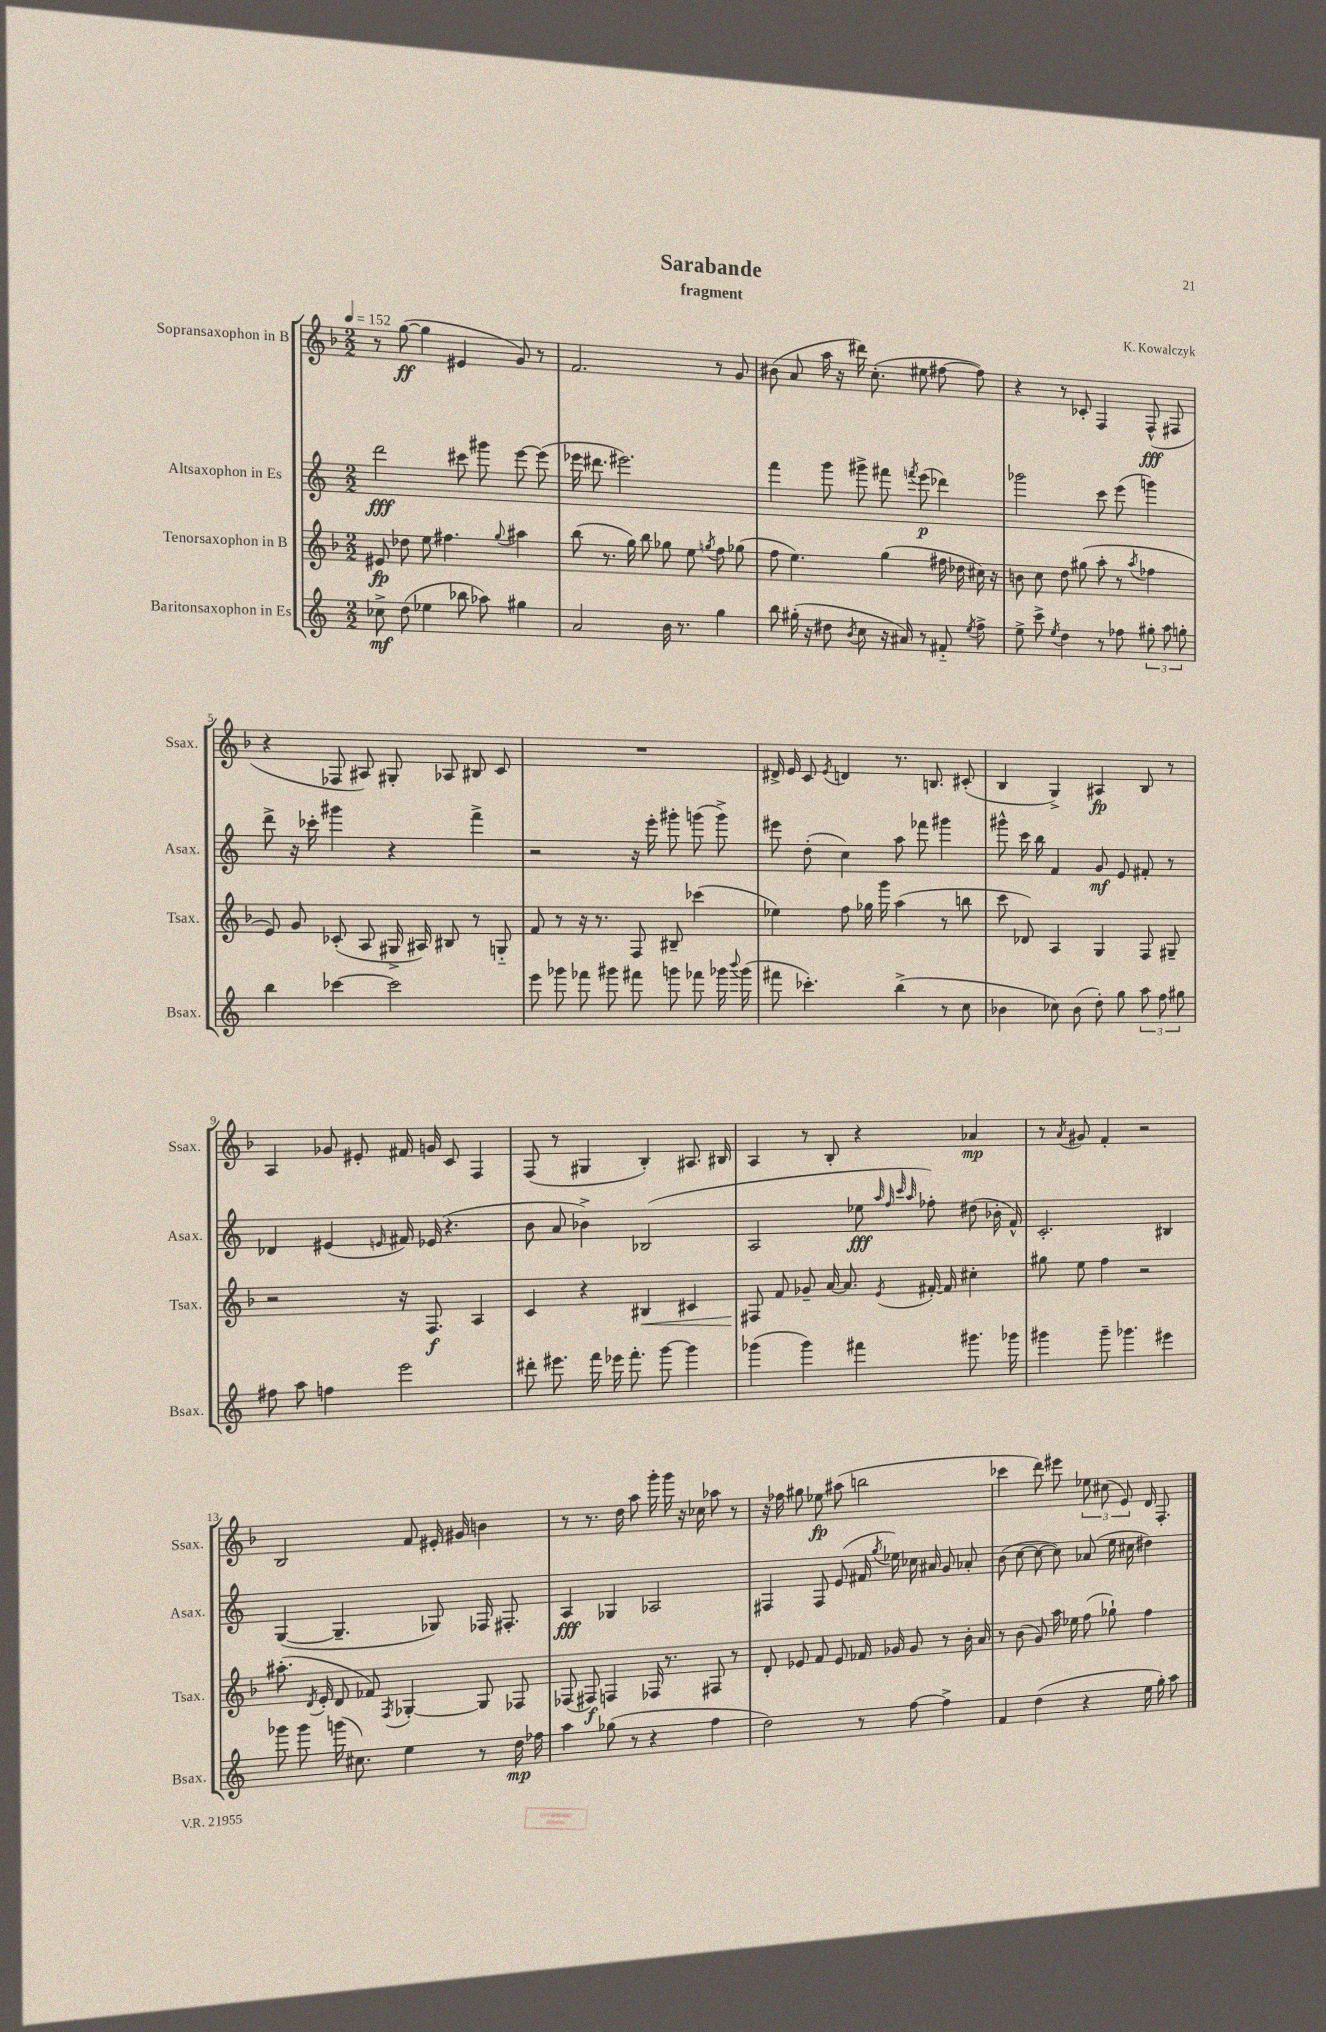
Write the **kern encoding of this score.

**kern	**kern	**kern	**kern
*staff4	*staff3	*staff2	*staff1
*clefG2	*clefG2	*clefG2	*clefG2
*k[]	*k[b-]	*k[]	*k[b-]
*M2/2	*M2/2	*M2/2	*M2/2
*MM152	*MM152	*MM152	*MM152
8cc-^\	8e#/	2ddd\	8r
(8dd\	8dd-\	.	([8gg\
4ee-\	8ee\	.	4gg\]
.	4.ff#\	.	.
8bb-\	.	8ccc#\	4e#/
8aa-\)	.	8ggg#\	.
.	8qqgg/	.	.
4gg#\	4aa#\	[8eee\	8g/)
.	.	(8eee\]	8r
=	=	=	=
2a/	(8bb-\	16eee-\	2.f/
.	.	8.ddd#\	.
.	8.r	.	.
.	.	2.eee#\)	.
.	16gg\)	.	.
.	8bb-\	.	.
16b\	8gg-\	.	.
8.r	.	.	.
.	8ee\	.	.
.	8qgg/	.	.
4gg\	8ff\	.	8r
.	(8gg-\	.	8g/
=	=	=	=
8bb\	8ff\	4fff\	(8b#\
(16gg#'\	4.ee\)	.	8a/
16r	.	.	.
8dd#\	.	8ggg\	16aa\
.	.	.	16r
8qb/	.	.	.
8cc\	.	8ggg#^\	16ddd#\)
.	.	.	(8.cc'\
16r	(4gg\	8fff#\	.
16a#/)	.	.	.
.	.	8qfff/	.
8r	.	(8eee\	8ee#\
8f#'~/	16ff#\	4ddd-\)	[8ff#\
.	16dd-\	.	.
8qee/	.	.	.
8ff^\	16cc#\)	.	8ff#\])
.	16r	.	.
=	=	=	=
8ee^\	8b\	2ggg-\	4r
8ccc^\	8cc\	.	.
8qee/	.	.	.
4dd\	8dd\	.	8r
.	(8gg#\	.	8c-'/
8r	8aa'\	8ccc\	4F/
8ff-\	8r	(8eee\	.
.	8qaa/	.	.
12gg#'\	4ff-\	4ggg\)	(8F^^/
12aa\	.	.	.
.	.	.	8F#/
12gg'\	.	.	.
=	=	=	=
4bb\	8e/)	8ddd^\	4r
.	8g/	16r	.
.	.	16ccc-'\	.
[4ccc-\	(8c-'/	4ggg#\	8F-/
.	8A/	.	8A#/)
2ccc-\]	16G#^/	4r	8G#'/
.	16A#/)	.	.
.	8B#/	.	8A-/
.	8r	4fff^\	8B#/
.	8G'~/	.	8c/
=	=	=	=
8eee\	8f/	2r	1r
8ggg-\	8r	.	.
8fff-\	16r	.	.
.	8.r	.	.
8ggg#\	.	.	.
8fff#\	8F/	16r	.
.	.	16eee'\	.
8ggg\	8B#~/	8ggg#'\	.
8fff-\	(4ccc-\	(8ggg\	.
16ggg-\	.	8ggg^\)	.
8qqbbb/	.	.	.
(16ggg-\	.	.	.
=	=	=	=
8fff#\	4ee-\)	8eee#\	16d#^/
.	.	.	16e/
4.ccc-'\)	.	(8dd'\	8c/
.	.	.	8qe/
.	8ff\	4cc\)	4d/
.	16gg-\	.	.
.	16ggg\	.	.
(4bb^\	(4aa\	8aa\	8.r
.	.	8fff-\	.
.	.	.	8.B/
8r	8r	4ggg#\	.
8cc\	8bb\	.	(8c#'/
=	=	=	=
4b-\	8ccc\	8ggg#^^\	4B-/
.	8d-/)	16ccc\	.
.	.	16bb\	.
8cc-\)	4A/	4f/	4G^/)
(8b-\	.	.	.
8dd'\)	4G/	8g/	4A#/
8gg\	.	8e/	.
12aa\	8F/	8f#'/	8B-/
12ff\	.	.	.
.	8G#~/	8r	8r
12gg#\	.	.	.
=	=	=	=
8ff#\	2r	4d-/	4A/
8aa\	.	.	.
4ff\	.	(4e#/	8g-/
.	.	.	8e#'/
.	.	16qqe/	.
2eee\	16r	16f#/)	16f#/
.	8.F/	(16e-/	16g/
.	.	4.r	8c/
.	4A/	.	4F/
=	=	=	=
8ddd#'\	4c/	8b\	(8F/
8.eee#\	.	8a/	8r
.	4r	4b-^\)	4G#/
16fff\	.	.	.
16eee-\	.	.	.
8.fff'\	.	.	.
.	4B#/	(2B-/	4B-'/)
[8ggg\	.	.	.
4ggg\]	4c#/	.	8.A#/
.	.	.	16B#/
=	=	=	=
(4ggg-\	8F#/	2A/	4A/
.	8f/	.	.
4ggg-\)	8g-~/	.	8r
.	[16a/	.	8B-'/
.	8.a/]	.	.
4fff#\	.	8ee-\	4r
.	.	32qqaa/	.
.	.	32qqff/	.
.	.	32qqccc/	.
.	8qe/	32qqaa/	.
.	[16f#'/	8ff-'\)	.
.	16f#/]	.	.
8.ggg#\	4cc#'\	(8dd#\	4a-/
.	.	16b-'\	.
16ggg-\	.	16f^^/)	.
=	=	=	=
4ggg#\	8gg#\	2.c'/	8r
.	.	.	8qa/
.	8ee\	.	8g#/
8ggg#~\	4ff\	.	4f'/
4.ggg-\	.	.	.
.	2r	.	2r
4eee#\	.	4B#/	.
=	=	=	=
8ggg-\	(8.aa#'\	([4G/	2B-/
8ggg-\	.	.	.
.	8qd/	.	.
.	16e'/	.	.
(16ggg\	8d/	4.G~/]	.
8.cc#\)	.	.	.
.	8f-/)	.	.
.	8qF/	.	.
4ee\	[4G-'/	.	8f/
.	.	8G-/)	16e#'/
.	.	.	16g#/
8r	8G-/]	16F-/	4b\
.	.	8.F#'/	.
16dd\	8F-/	.	.
16ff-\	.	.	.
=	=	=	=
4aa\	(8F-/	4A/	8r
.	8F#/)	.	8.r
(8gg-\	4F/	4G-/	.
.	.	.	16dd\
8r	.	.	8aa\
4r	16F-/	2A-/	16ggg'\
.	8.r	.	16ggg\
.	.	.	16r
.	.	.	16cc-\
4ff\	8F#/	.	8aa-\
.	8r	.	8r
=	=	=	=
2dd\)	8d'/	4F#/	16r
.	.	.	16ff-\
.	8e-/	.	8gg#\
.	8f/	8F#/	8ee-\
.	8e-/	(8e/	(8aa#\
8r	16f-/	16f#/	2bb\
.	.	8qgg/	.
.	16g-/	16ee-\)	.
[8ff\	8g-/	16cc-\	.
.	.	16a#/	.
4ff^\]	8r	8g/	.
.	16b-'\	8a-'/	.
.	16a/	.	.
=	=	=	=
4f/	8r	(8b\	4ccc-\
.	(8b-\	[8cc\	.
(4dd\	8g/)	8cc\_	8ddd\)
.	16aa\	8cc\])	8eee#\
.	16ee-\	.	.
4r	(8ff\	(8a-/	12ee-\
.	.	.	(12cc#\
.	8gg-`\)	16ee\	.
.	.	.	12e/)
.	.	16cc#\	.
16ee\	4ff\	4dd#\)	16d/
16gg'\)	.	.	8.F'/
8aa\	.	.	.
==	==	==	==
*-	*-	*-	*-
